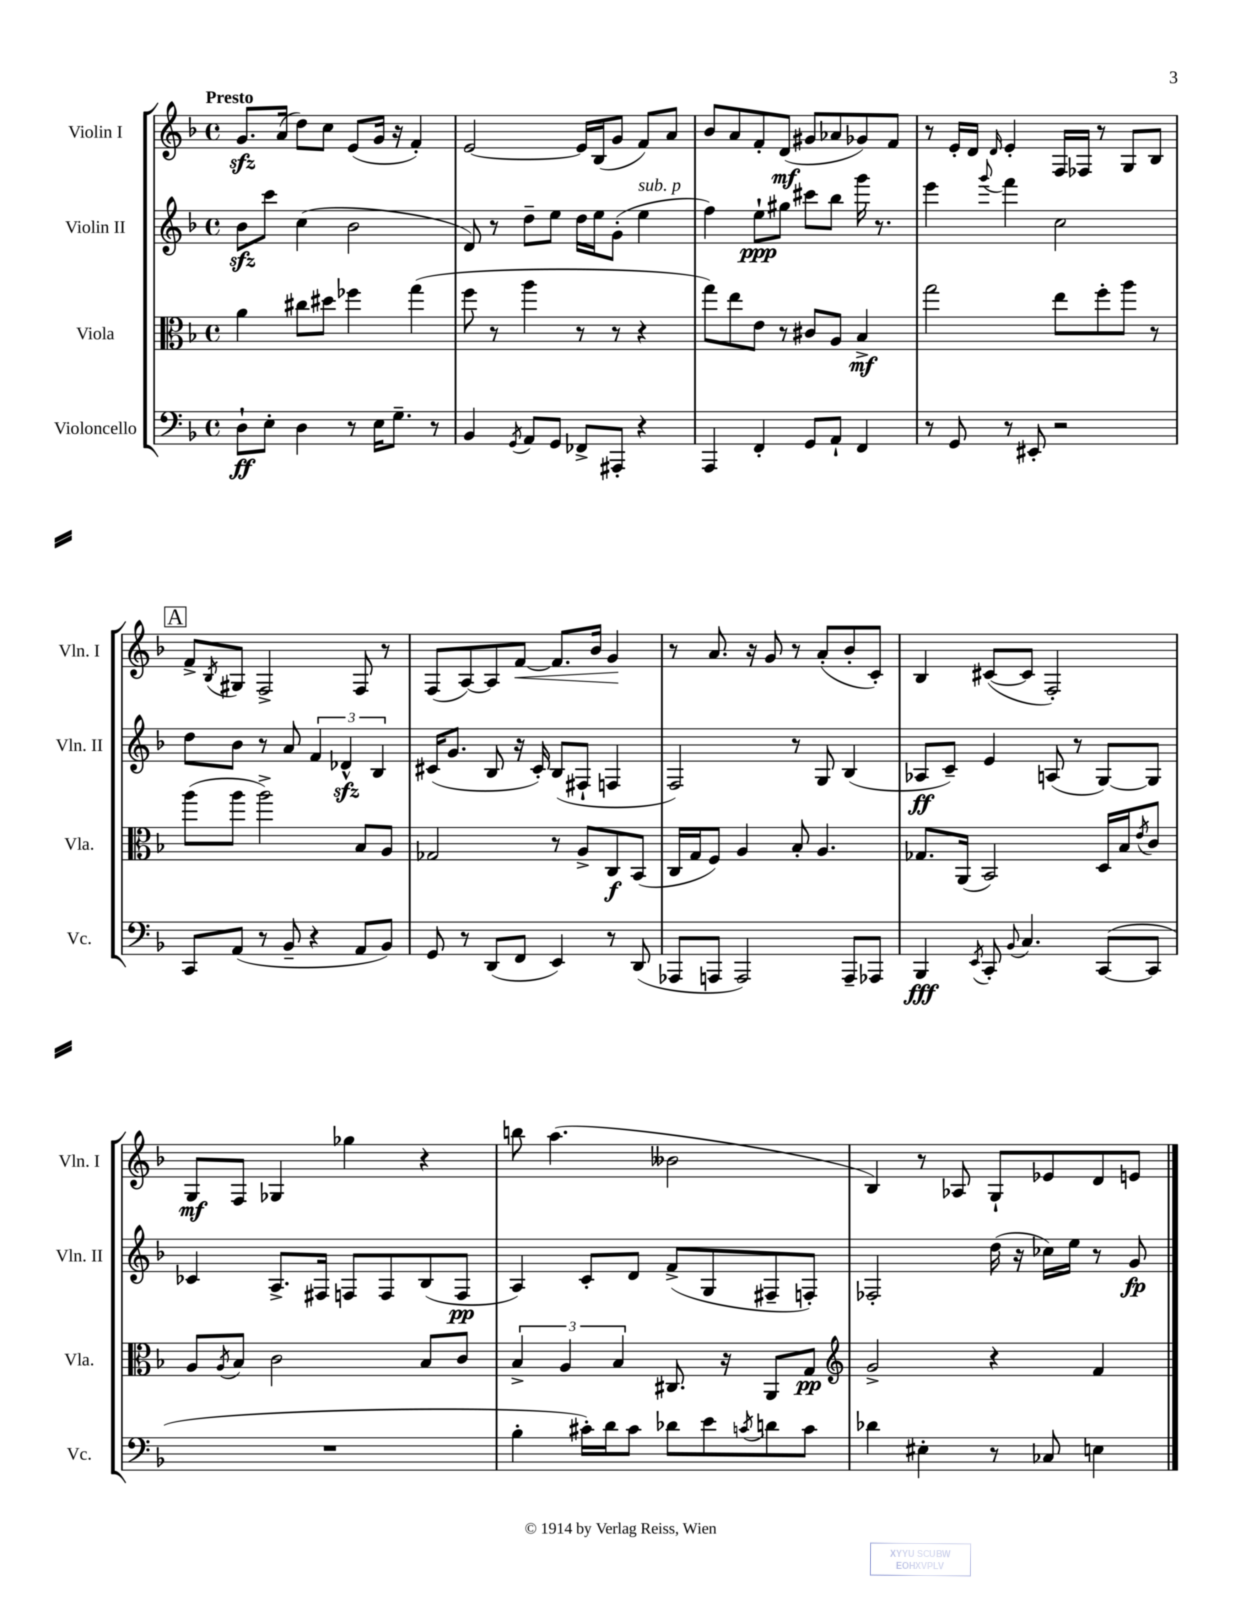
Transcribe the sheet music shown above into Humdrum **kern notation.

**kern	**kern	**kern	**kern
*staff4	*staff3	*staff2	*staff1
*clefF4	*clefC3	*clefG2	*clefG2
*k[b-]	*k[b-]	*k[b-]	*k[b-]
*M4/4	*M4/4	*M4/4	*M4/4
*met(c)	*met(c)	*met(c)	*met(c)
8D`	4a	8b-	8.g
8E'	.	8ccc	.
.	.	.	(16a
4D	8cc#	(4cc	8dd)
.	8dd#	.	8cc
8r	4ff-	2b-	(8e
16E	.	.	16g
8.G~	.	.	16r
.	(4gg	.	4f')
8r	.	.	.
=	=	=	=
4BB-	8ff	8d)	[2e
.	8r	8r	.
8qGG	.	.	.
8AA	4aa	8dd~	.
8GG	.	8ee	.
8FF-^	8r	16dd	16e]
.	.	16ee	(16B-
8AAA#'	8r	(8g'	8g
4r	4r	4ee	8f)
.	.	.	8a
=	=	=	=
4AAA	8gg)	4ff)	8b-
.	8ee	.	8a
4FF'	8e	8ee`	8f'
.	8r	8gg#	(8d
8GG	8c#	8ccc#	8g#
8AA`	8A	8bb-	8a-
4FF	4B-^	16ggg	8g-)
.	.	8.r	.
.	.	.	8f
=	=	=	=
8r	2gg	4eee	8r
8GG	.	.	16e'
.	.	.	16d
.	.	8qqggg	16qqd
8r	.	4fff	4e'
8EE#'	.	.	.
2r	8ee	2cc	16F
.	.	.	16F-
.	8ff'	.	8r
.	8aa	.	8G
.	8r	.	8B-
=	=	=	=
8CC	(8aa	8dd	8f^
.	.	.	8qB-
(8AA	8aa	8b-	8G#
8r	2aa^)	8r	2F^
8BB-~	.	8a	.
4r	.	6f	.
.	.	6d-^^	.
8AA	8B-	.	8F
.	.	6B-	.
8BB-)	8A	.	8r
=	=	=	=
8GG	2G-	(16c#	(8F
.	.	8.g	.
8r	.	.	[8A)
(8DD	.	8B-	8A]
8FF	.	16r	[8f
.	.	16c#')	.
4EE)	8r	(8B-	8.f]
.	8A^	8F#`	.
.	.	.	16b-
8r	8C	4F	4g
(8DD	(8BB-	.	.
=	=	=	=
8AAA-	16C	2F)	8r
.	16G	.	.
8AAA	8F)	.	8.a
2AAA)	4A	.	.
.	.	.	16r
.	.	.	8g
.	8B-'	8r	8r
.	4.A	8G	(8a'
8AAA~	.	(4B-	8b-'
8AAA-	.	.	8c')
=	=	=	=
4BBB-	8.G-	8A-	4B-
.	.	8c~)	.
.	(16AA	.	.
8qEE	.	.	.
8CC'	2BB-)	4e	([8c#
8qqBB-	.	.	.
4.C	.	.	8c#]
.	.	(8A	2F')
.	.	8r	.
([8CC	16D	[8G)	.
.	16B-	.	.
.	8qe	.	.
8CC]	8c	8G]	.
=	=	=	=
1r	8A	4c-	8G
.	8qA	.	.
.	8B-	.	8F
.	2c	8.A^	4G-
.	.	16F#	.
.	.	8F	4gg-
.	.	8F	.
.	8B-	(8B-	4r
.	8c	8F	.
=	=	=	=
4B-'	6B-^	4A)	8bb
.	.	.	(4.aa
.	6A	.	.
16c#')	.	8c'	.
16d	.	.	.
.	6B-	.	.
8c#	.	8d	.
8d-	8.C#	(8f^	2b--
8e	.	8G	.
.	16r	.	.
8qc	.	.	.
8d	8AA	8F#~	.
8c	8G	8F')	.
=	=	=	=
*	*clefG2	*	*
4d-	2g^	2F-'	4B-)
4E#'	.	.	8r
.	.	.	8A-
8r	4r	(16dd	8G`
.	.	16r	.
8C-	.	16cc-)	8e-
.	.	16ee	.
4E	4f	8r	8d
.	.	8g	8e
==	==	==	==
*-	*-	*-	*-
